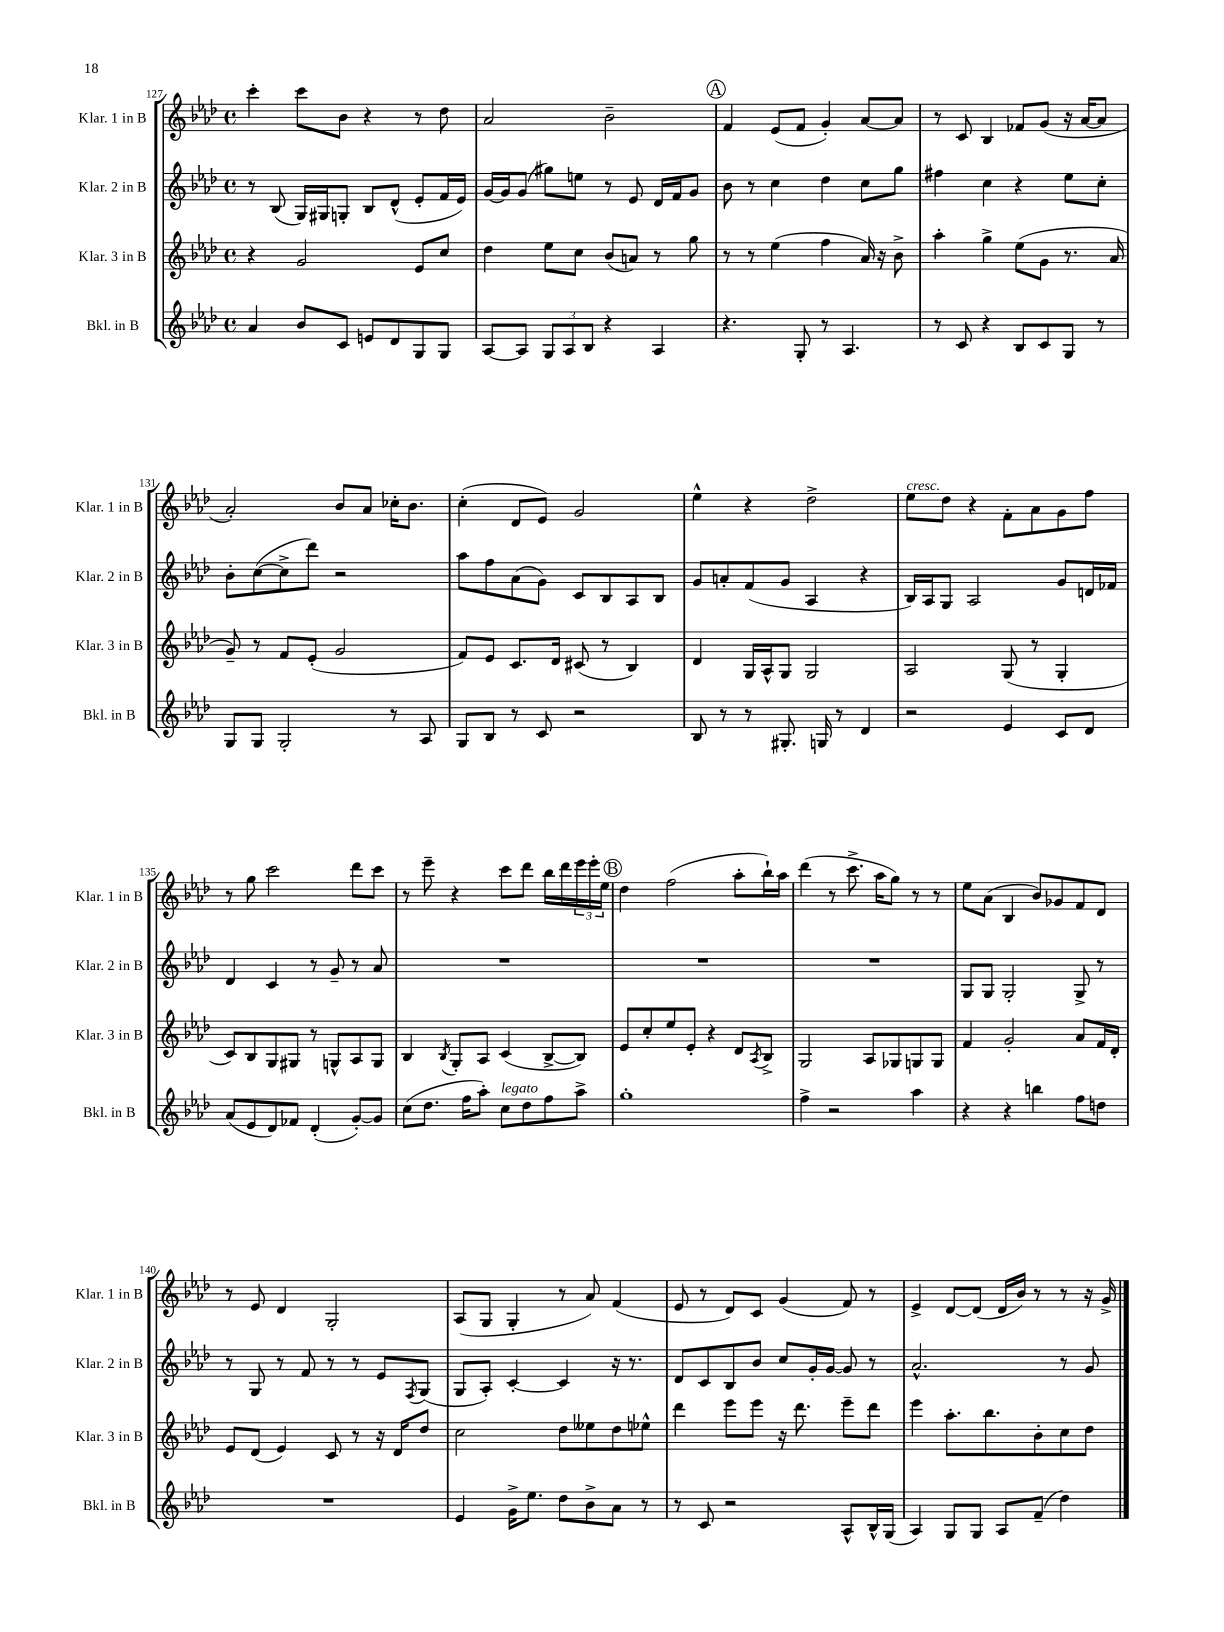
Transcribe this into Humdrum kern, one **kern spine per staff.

**kern	**kern	**kern	**kern
*staff4	*staff3	*staff2	*staff1
*clefG2	*clefG2	*clefG2	*clefG2
*k[b-e-a-d-]	*k[b-e-a-d-]	*k[b-e-a-d-]	*k[b-e-a-d-]
*M4/4	*M4/4	*M4/4	*M4/4
*met(c)	*met(c)	*met(c)	*met(c)
4a-	4r	8r	4ccc'
.	.	(8B-	.
8b-	2g	16G)	8ccc
.	.	16G#	.
8c	.	8G'	8b-
8e	.	8B-	4r
8d-	.	(8d-^^	.
8G	8e-	8e-'	8r
8G	8cc	16f	8dd-
.	.	16e-)	.
=	=	=	=
[8A-	4dd-	[16g	2a-
.	.	16g]	.
8A-]	.	(8g	.
12G	8ee-	8gg#)	.
12A-	.	.	.
.	8cc	8ee	.
12B-	.	.	.
4r	(8b-	8r	2b-~
.	8a)	8e-	.
4A-	8r	16d-	.
.	.	16f	.
.	8gg	8g	.
=	=	=	=
4.r	8r	8b-	4f
.	8r	8r	.
.	(4ee-	4cc	(8e-
8G'	.	.	8f
8r	4ff	4dd-	4g')
4.A-	.	.	.
.	16a-)	8cc	[8a-
.	16r	.	.
.	8b-^	8gg	8a-]
=	=	=	=
8r	4aa-'	4ff#	8r
8c	.	.	8c
4r	4gg^	4cc	4B-
8B-	(8ee-	4r	8f-
8c	8g	.	(8g
8G	8.r	8ee-	16r
.	.	.	[16a-
8r	.	8cc'	8a-]
.	16a-	.	.
=	=	=	=
8G	8g~)	8b-'	2a-')
8G	8r	([8cc	.
2G'	8f	8cc^]	.
.	(8e-'	8ddd-)	.
.	2g	2r	8b-
.	.	.	8a-
8r	.	.	16cc-'
.	.	.	8.b-
8A-	.	.	.
=	=	=	=
8G	8f)	8aa-	(4cc'
8B-	8e-	8ff	.
8r	8.c	(8a-	8d-
8c	.	8g)	8e-)
.	16d-	.	.
2r	(8c#	8c	2g
.	8r	8B-	.
.	4B-)	8A-	.
.	.	8B-	.
=	=	=	=
8B-	4d-	8g	4ee-^^
8r	.	8a'	.
8r	16G	(8f	4r
.	16A-^^	.	.
8.G#'	8G	8g	.
.	2G	4A-	2dd-^
16G	.	.	.
8r	.	.	.
4d-	.	4r	.
=	=	=	=
2r	2A-	16B-)	8ee-
.	.	16A-	.
.	.	8G	8dd-
.	.	2A-	4r
4e-	(8G	.	8f'
.	8r	.	8a-
8c	4G'	8g	8g
8d-	.	16d	8ff
.	.	16f-	.
=	=	=	=
(8a-	8c)	4d-	8r
8e-	8B-	.	8gg
8d-)	8G	4c	2ccc
8f-	8G#	.	.
(4d-'	8r	8r	.
.	8G^^	8g~	.
[8g')	8A-	8r	8ddd-
8g]	8G	8a-	8ccc
=	=	=	=
(8cc	4B-	1r	8r
8.dd-	.	.	8eee-~
.	8qB-	.	.
.	8G'	.	4r
16ff	.	.	.
8aa-')	8A-	.	.
8cc	(4c	.	8ccc
8dd-	.	.	8ddd-
8ff	[8B-^	.	16bb-
.	.	.	16ddd-
8aa-^	8B-])	.	24eee-
.	.	.	24eee-'
.	.	.	24ee-
=	=	=	=
1gg'	8e-	1r	4dd-
.	8cc'	.	.
.	8ee-	.	(2ff
.	8e-'	.	.
.	4r	.	.
.	8d-	.	8aa-'
.	8qA-	.	.
.	8B-^	.	16bb-`)
.	.	.	16aa-
=	=	=	=
4ff^	2G	1r	(4ddd-
2r	.	.	8r
.	.	.	8.ccc^
.	8A-	.	.
.	.	.	16aa-
.	8G-	.	8gg)
4aa-	8G	.	8r
.	8G	.	8r
=	=	=	=
4r	4f	8G	8ee-
.	.	8G	(8a-
4r	2g'	2G'	4B-
4bb	.	.	8b-)
.	.	.	8g-
8ff	8a-	8G^	8f
8dd	16f	8r	8d-
.	16d-'	.	.
=	=	=	=
1r	8e-	8r	8r
.	(8d-	8G	8e-
.	4e-)	8r	4d-
.	.	8f	.
.	8c	8r	2G'
.	8r	8r	.
.	16r	8e-	.
.	16d-	.	.
.	.	8qF	.
.	8dd-	(8G	.
=	=	=	=
4e-	2cc	8G	(8A-
.	.	8A-')	8G
16g^	.	[4c'	4G'
8.ee-	.	.	.
8dd-	8dd-	4c]	8r
8b-^	8ee--	.	8a-)
8a-	8dd-	16r	(4f
.	.	8.r	.
8r	8ee-^^	.	.
=	=	=	=
8r	4ddd-	8d-	8e-
8c	.	8c	8r
2r	8eee-	8B-	8d-)
.	8eee-	8b-	8c
.	16r	8cc	(4g
.	8.ddd-	.	.
.	.	16g'	.
.	.	[16g	.
8A-^^	8eee-~	8g]	8f)
16B-^^	8ddd-	8r	8r
(16G	.	.	.
=	=	=	=
4A-)	4eee-	2.a-^^	4e-^
8G	8.aa-'	.	[8d-
8G	.	.	(8d-]
.	8.bb-	.	.
8A-	.	.	16d-
.	.	.	16b-)
(8f~	8b-'	.	8r
4dd-)	8cc	8r	8r
.	8dd-	8g	16r
.	.	.	16g^
==	==	==	==
*-	*-	*-	*-
